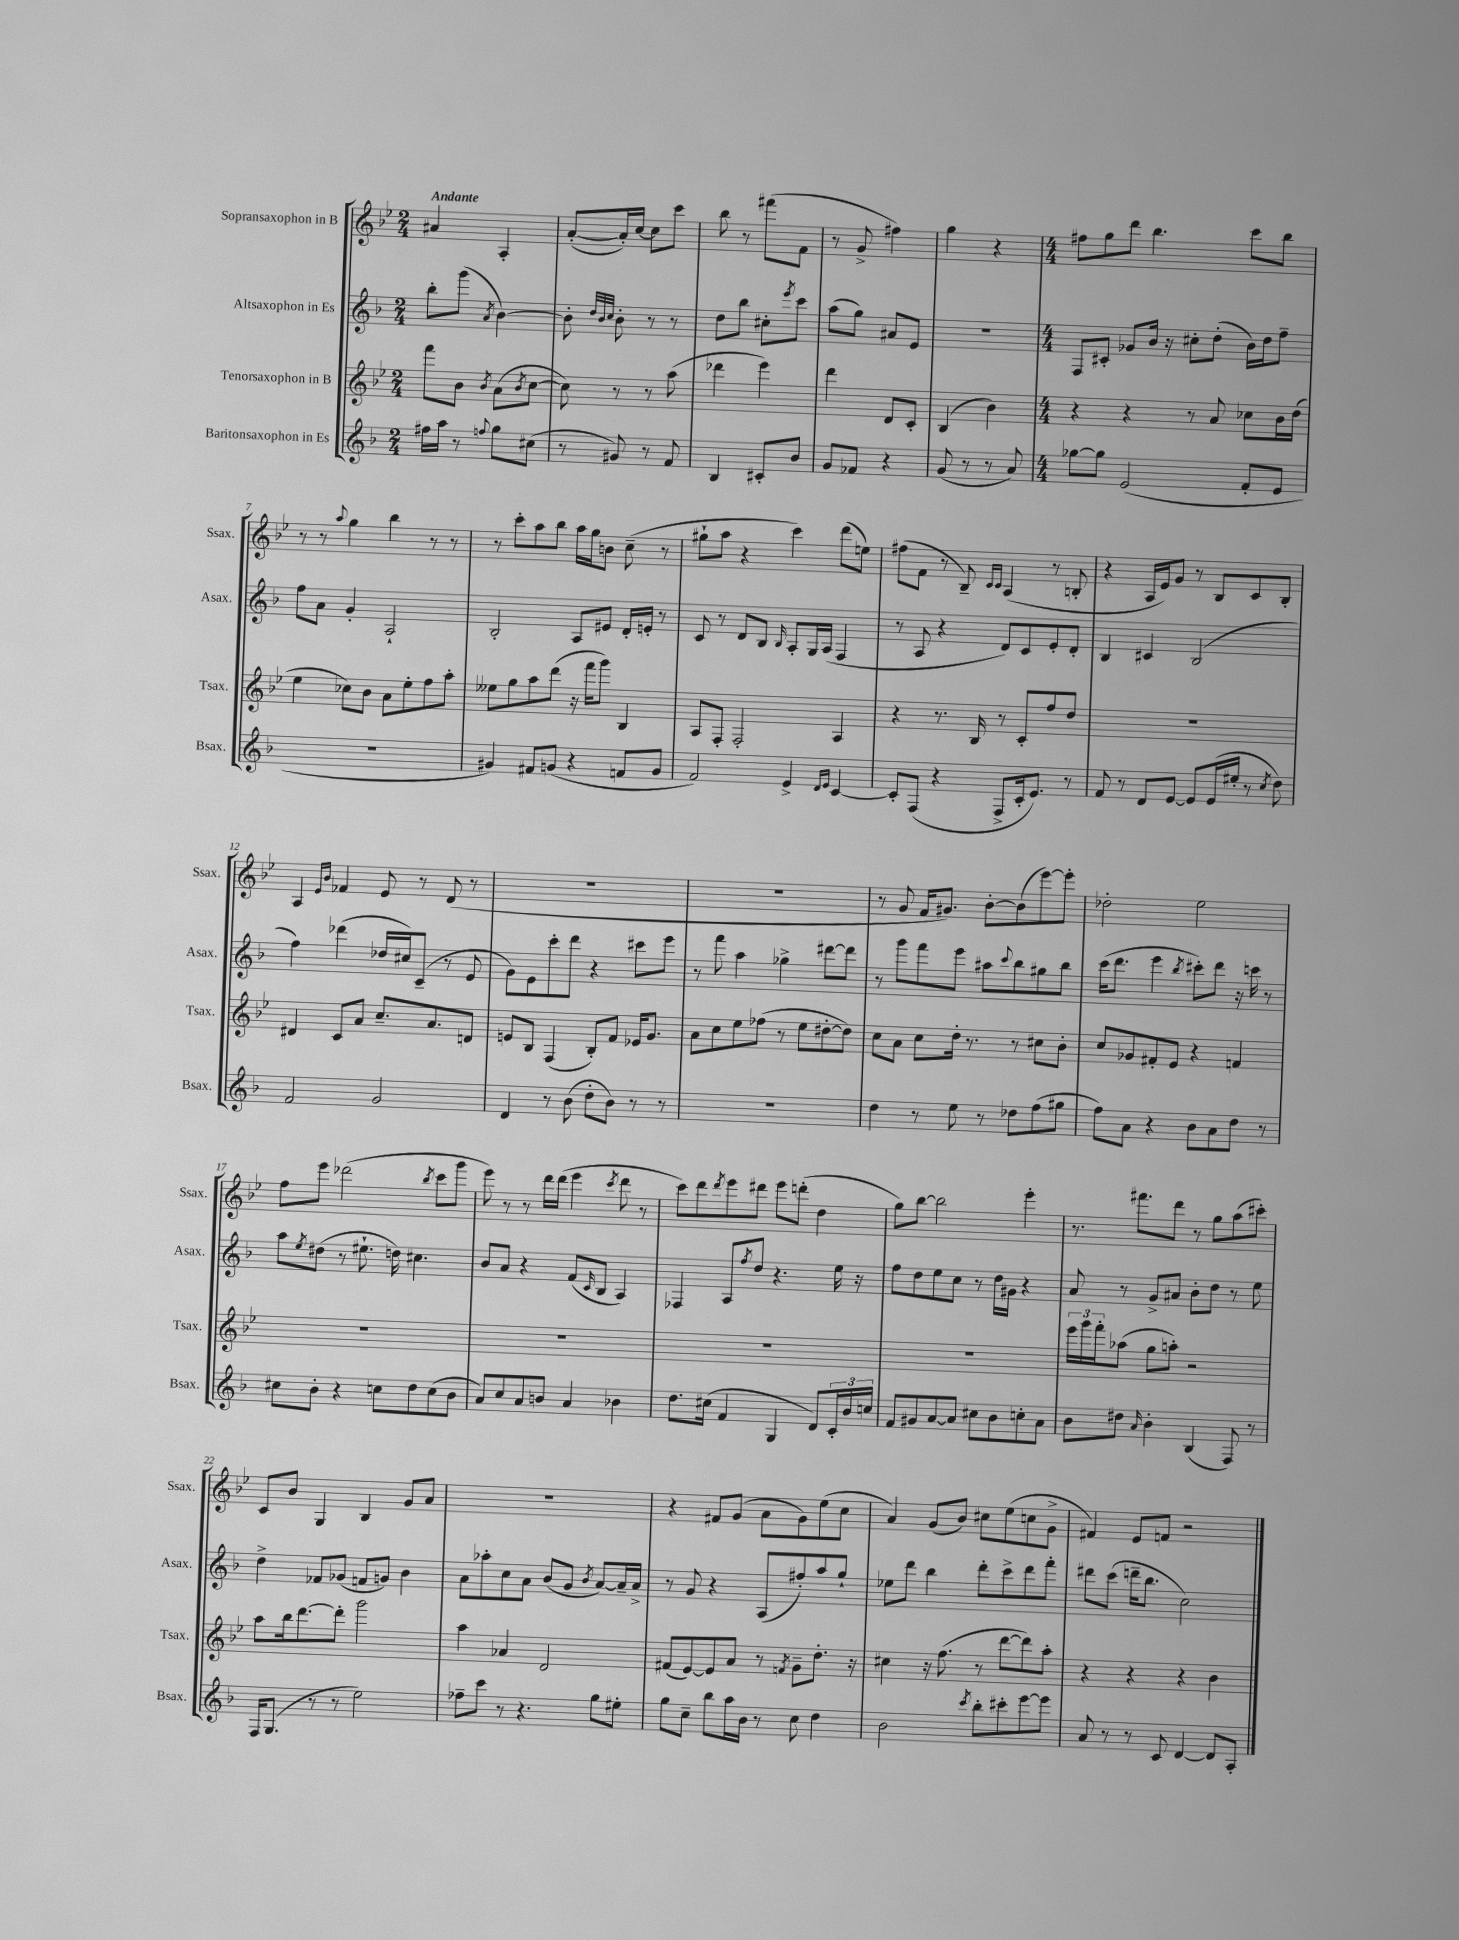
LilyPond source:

<<
\new StaffGroup <<
\new Staff = "s0" \with { instrumentName = "Sopransaxophon in B" shortInstrumentName = "Ssax." } {
    \clef treble \key bes \major \numericTimeSignature \time 2/4 \tempo "Andante"
    ais'4 a4-. |
    a'8~-.( a'16-.) c''16~ c''8 c'''8 |
    bes''8 r8 fis'''8( f'8 |
    r8 g'8-> fis''4) |
    g''4 r4 |
    \numericTimeSignature \time 4/4 fis''8 g''8 d'''8 bes''4. c'''8 bes''8 |
    r8 r8 \appoggiatura { a''8 } g''4 bes''4 r8 r8 |
    r8 c'''8-. a''8 bes''8 a''16 g''16 b'8 c''8--( r8 |
    gis''8-! a''8 r4 c'''4) d'''8( e''8) |
    fis''8( f'8 r8 bes8--) \grace { c'16 c'16 } a4( r8 b8-. |
    r4 a16 ees'16) g'8 r8 bes8 c'8 bes8-. |
    a4 \grace { ees'16 bes'16 } fes'4 ees'8 r8 d'8( r8 |
    R1 |
    R1 |
    r8 g'8 f'16 gis'8.) bes'8~-. bes'8( ees'''8~) ees'''8-. |
    des''2-. ees''2 |
    f''8 ees'''8 des'''2( \acciaccatura { bes''8 } c'''8 g'''8 |
    ees'''8) r8 r8 d'''16 d'''16( ees'''4 \acciaccatura { c'''8 } d'''8 r8 |
    c'''8) d'''8 \acciaccatura { d'''8 } ees'''8 dis'''8 ees'''8 d'''8-.( d''4 |
    g''8) bes''8~ bes''2 ees'''4-. |
    r8. fis'''8. d'''8 r8 g''8 a''8( cis'''8-.) |
    c'8 bes'8 g4 bes4 g'8 a'8 |
    R1 |
    r4 fis'8 g'8( a'8 g'8) ees''8( c''8 |
    a'4) g'8( bes'8) cis''8 ees''8( c''8 g'8-> |
    fis'4) ees'8 f'8 r2 \bar "|." |
}
\new Staff = "s1" \with { instrumentName = "Altsaxophon in Es" shortInstrumentName = "Asax." } {
    \clef treble \key f \major \numericTimeSignature \time 2/4
    bes''8-. g'''8( \acciaccatura { a'8 } bes'4~) |
    bes'8-. \grace { d''32 bes'32 c''32 } bes'8-. r8 r8 |
    d''8 bes''8 cis''8-. \acciaccatura { e'''8 } c'''8 |
    a''8( g''8) ais'8 e'8 |
    R2 |
    \numericTimeSignature \time 4/4 f8 cis'8-. ges'8 bes'16 r16 cis''8-. d''8-.( bes'16) d''16 f''8-- |
    f''8 a'8 g'4-. a2-! |
    bes2-. a8 eis'8 d'16-. e'16-. r8 |
    c'8 r8 d'8 bes8 \grace { bes16 } a8-. g16 a16( f4 |
    r8 a8 r4 d'8) c'8 e'8-. d'8-. |
    bes4 cis'4 bes2( |
    f''4) des'''4( des''16 cis''16) c'8--( r8 e'8 |
    g'8) e'8 c'''8-. d'''8 r4 cis'''8 e'''8 |
    r8 f'''8 a''4 ges''4-> dis'''8~ dis'''8 |
    r8 g'''8 f'''8 e'''8 ais''8 \appoggiatura { c'''8 } bes''8 gis''8 bes''8 |
    c'''16( d'''8. e'''4 \acciaccatura { bes''8 } cis'''8-.) d'''8 r16 c'''16 r8 |
    a''8 \acciaccatura { e''8 } dis''8( r8 eis''8.-! d''16) cis''4. |
    bes'8 a'8 r4 f'8( \grace { c'16 } bes8 a4) |
    fes4 a8 \acciaccatura { f''8 } d''8 r4. e''16 r16 |
    f''8 d''8 e''8 c''8 r8 d''16 gis'16 r4 |
    a'8 r8 g'8-> ais'8 bes'8-. d''8 r8 e''8 |
    d''4-> fes'8 ges'8( f'8 g'8) bes'4 |
    a'8 aes''8-. c''8 a'8 bes'8( g'8 \acciaccatura { bes'8 } a'8~) a'16-- a'16-> |
    r8 g'8 r4 a8( fis''8-.) a''8 g''8-! |
    ees''8 d'''8 bes''4 d'''8-. c'''8-> d'''8 f'''8-. |
    dis'''8 c'''8( d'''16-- bes''8. c''2) \bar "|." |
}
\new Staff = "s2" \with { instrumentName = "Tenorsaxophon in B" shortInstrumentName = "Tsax." } {
    \clef treble \key bes \major \numericTimeSignature \time 2/4
    f'''8 bes'8 \acciaccatura { bes'8 } a'8( \acciaccatura { bes'8 } c''8~ |
    c''8) r8 r8 a''8( |
    des'''4 ees'''4) |
    d'''4 d'8 c'8-. |
    bes4( bes'4) |
    \numericTimeSignature \time 4/4 r4 r4 r8 a'8 ces''8 bes'16 d''16( |
    ees''4 ces''8) bes'8 a'8 ees''8-. f''8 a''8-. |
    eeses''8 g''8 a''8 d'''8( r16 f'''16 g'''8) bes4 |
    a8 f8-. f2-. a4 |
    r4 r8. bes16 r8 c'8-. f''8 d''8 |
    R1 |
    dis'4 c'8 a'8 c''8.-- a'8. d'8 |
    e'8 bes8 f4( bes8-.) f'8 ees'16 g'8. |
    a'8 c''8 ees''8 fes''8( r8 ees''8 dis''8~-. dis''8) |
    c''8 a'8 c''8 d''16-. r8. r8 cis''8 bes'8-. |
    c''8 ges'8 fis'8-. ees'8 r4 f'4 |
    R1 |
    R1 |
    R1 |
    R1 |
    \tuplet 3/2 { ees'''16 g'''16 f'''16-. } aes''8( g''8 a''8-.) r2 |
    a''8 bes''16 d'''8.~ d'''8-. g'''2 |
    a''4 aes'4 d'2 |
    fis'8( ees'8~) ees'8 a'8 r8 \acciaccatura { f'8 } g'8-- d''8.-. r16 |
    cis''4 r16 f''8.( r8 d'''8~ d'''8) a''8-. |
    r4 r4 r4 bes'4 \bar "|." |
}
\new Staff = "s3" \with { instrumentName = "Baritonsaxophon in Es" shortInstrumentName = "Bsax." } {
    \clef treble \key f \major \numericTimeSignature \time 2/4
    fis''16 a''16 r8 \appoggiatura { f''8 } g''8 cis''8( |
    r8 gis'8) r8 f'8 |
    bes4 cis'8-. bes'8 |
    g'8 fes'8 r4 |
    g'8( r8 r8 a'8) |
    \numericTimeSignature \time 4/4 ges''8~ ges''8 e'2( f'8-. e'8 |
    R1 |
    gis'4) fis'8 g'8( r4 f'8 g'8 |
    f'2) e'4-> \grace { d'16 e'16 } c'4~ |
    c'8-. f8( r4 f8-> c'16-. e'8.) r8 |
    f'8 r8 d'8 e'8~ e'8 e'16( eis''16-. r8 \acciaccatura { c''8 } d''8) |
    f'2 g'2 |
    d'4 r8 bes'8( d''8-. bes'8) r8 r8 |
    R1 |
    d''4 r8 e''8 r8 des''8 f''8( gis''8 |
    f''8) a'8 r4 bes'8 a'8 d''8 r8 |
    cis''8 bes'8-. r4 c''8 d''8 c''8( bes'8 |
    a'8) c''8 a'8 b'8 a'4 bes'4 |
    d''8. cis''16( f'4 g4 d'8) \tuplet 3/2 { c'16-. bes'16 c''16 } |
    f'8 gis'8 a'8~ a'8 cis''8 bes'8 c''8-. a'8 |
    bes'8 dis''8 \grace { a'16 } bes'4-. bes4( f8) r8 |
    f16 g8.( r8 r8 e''2) |
    fes''8-- c'''8 r8 r4. g''8 eis''8-. |
    g''8 c''8-- bes''8 a''16 bes'16 r8 c''8 d''4 |
    bes'2 \acciaccatura { c'''8 } bes''8-. cis'''8-. e'''8~ e'''8 |
    a'8 r8 r8 c'8 d'4~ d'8 a8-. \bar "|." |
}
>>
>>
